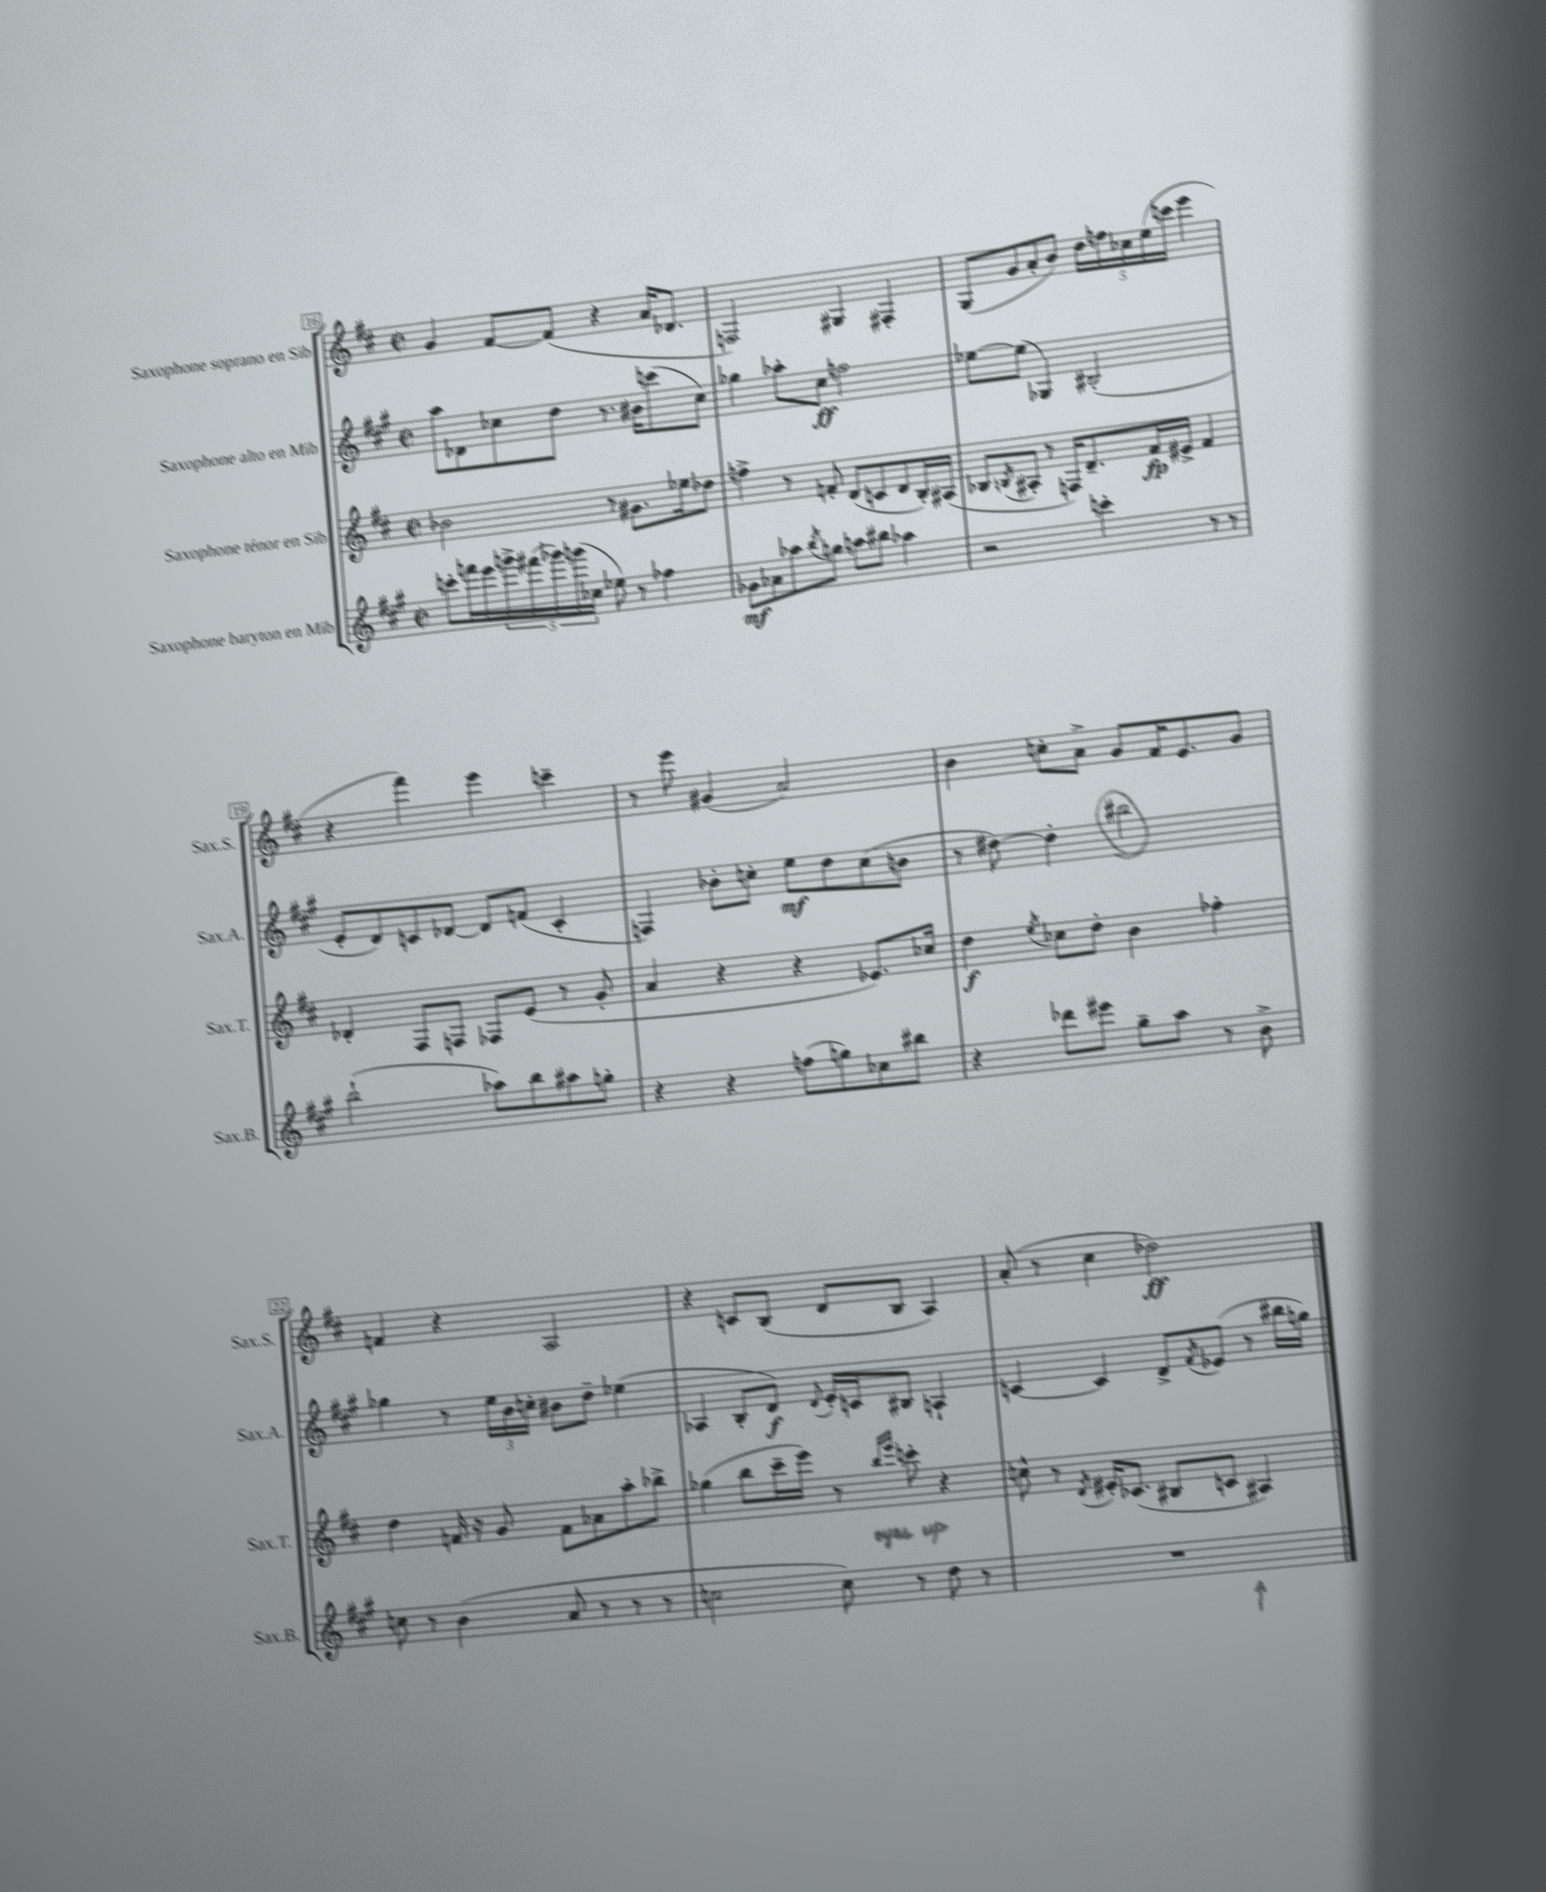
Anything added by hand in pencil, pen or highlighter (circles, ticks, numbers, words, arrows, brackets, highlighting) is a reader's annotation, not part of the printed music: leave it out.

**kern	**dynam	**kern	**dynam	**kern	**dynam	**kern	**dynam
*part4	*part4	*part3	*part3	*part2	*part2	*part1	*part1
*staff4	*staff4	*staff3	*staff3	*staff2	*staff2	*staff1	*staff1
*I"Saxophone baryton en Mib	*	*I"Saxophone ténor en Sib	*	*I"Saxophone alto en Mib	*	*I"Saxophone soprano en Sib	*
*I'Sax.B.	*	*I'Sax.T.	*	*I'Sax.A.	*	*I'Sax.S.	*
*clefG2	*	*clefG2	*	*clefG2	*	*clefG2	*
*k[f#c#g#]	*	*k[f#c#]	*	*k[f#c#g#]	*	*k[f#c#]	*
*M2/2	*	*M2/2	*	*M2/2	*	*M2/2	*
*met(c|)	*	*met(c|)	*	*met(c|)	*	*met(c|)	*
=16	=16	=16	=16	=16	=16	=16	=16
8cccn'\L	.	2b-X\	.	8aa\L	.	4g/	.
16fffn\L	.	.	.	8d-X\	.	.	.
16eee\	.	.	.	.	.	.	.
20gggn^\	.	.	.	8cc-X\	.	[8f#/L	.
(20fff#X\	.	.	.	.	.	.	.
20ggg-X\)	.	.	.	.	.	.	.
.	.	.	.	8dd\J	.	(8f#/J]	.
(20gggn\	.	.	.	.	.	.	.
20cc-X\JJ	.	.	.	.	.	.	.
8ee-X\)	.	8r	.	8.r	.	4r	.
8r	.	8.g#X\L	.	.	.	.	.
.	.	.	.	16b#X\KL	.	.	.
4ff-X\	.	.	.	(8cccn\	.	16a/KL	.
.	.	16ee-X\k	.	.	.	8.d-X/J	.
.	.	8dd-X\J	.	8cc-\J)	.	.	.
=17	=17	=17	=17	=17	=17	=17	=17
8g-X\L	mf	4ffn^\	.	4gg-X\	.	2Fn/)	.
8a-X\	.	.	.	.	.	.	.
8aa-X\	.	8r	.	8aa-X'\L	.	.	.
8qbb/	.	.	.	.	.	.	.
8ggn\J	.	8fn'/	.	8cc#\J	ff	.	.
8aan\L	.	(8d/L	.	2ffn\	.	4G#X/	.
8bb#X\J	.	8cn/	.	.	.	.	.
4aa-X\	.	8d/	.	.	.	4F#X'/	.
.	.	16B'/L)	.	.	.	.	.
.	.	(16A#X/JJ	.	.	.	.	.
=18	=18	=18	=18	=18	=18	=18	=18
2r	.	8B-X/L	.	[8ee-X\L	.	(8G/L	.
.	.	8qBn/	.	.	.	.	.
.	.	8A#X'/J	.	(8ee-\J]	.	8g/	.
.	.	8r	.	4G-X/)	.	8a'/	.
.	.	16Fn/KL)	.	.	.	8b/J)	.
.	.	8.d~/	.	.	.	.	.
4cccn'\	.	.	.	(2B#X'/	.	20dd\LL	.
.	.	.	.	.	.	20ffn\	.
.	.	.	.	.	.	20cc-X\	.
.	.	16f#/L	fp	.	.	.	.
.	.	.	.	.	.	(20ee\	.
.	.	16e#X^/JJ	.	.	.	.	.
.	.	.	.	.	.	20cccn\JJ	.
8r	.	4f#/	.	.	.	4eee\	.
8r	.	.	.	.	.	.	.
!!LO:LB:g=z
=19	=19	=19	=19	=19	=19	=19	=19
(2bb`\	.	4d-X'/	.	8e'/L	.	4r	.
.	.	.	.	8d/)	.	.	.
.	.	8F#/L	.	8cn/	.	4fff#\)	.
.	.	8Fn/J	.	[8d-X/J	.	.	.
8aa-X\L)	.	8F-X/L	.	8d-/L]	.	4eee\	.
8bb\	.	(8e/J	.	(8fn/J	.	.	.
8aa#X\	.	8r	.	4c'/	.	4cccn~\	.
8ggn'\J	.	8g'/	.	.	.	.	.
=20	=20	=20	=20	=20	=20	=20	=20
4r	.	4a/	.	4Fn/)	.	8r	.
.	.	.	.	.	.	8eee\	.
4r	.	4r	.	8b-X'\L	.	(4g#X/	.
.	.	.	.	8ccn'\J	.	.	.
(8ffn\L	.	4r	.	8ee\L	mf	2a/)	.
8ggn\)	.	.	.	8dd\	.	.	.
8cc-X\	.	8.e-X/L)	.	(8cc\	.	.	.
8bb#X\J	.	.	.	8bn\J	.	.	.
.	.	16cc-X/Jk	.	.	.	.	.
=21	=21	=21	=21	=21	=21	=21	=21
4r	.	4dd\	f	8r	.	4b\	.
.	.	.	.	[8dd#X\)	.	.	.
.	.	8qee/	.	.	.	.	.
8ddd-X\L	.	8cc-X\L	.	4dd#'\]	.	8ccn'\L	.
8eee#X\J	.	8dd'\J	.	.	.	8a^\J	.
8gg#~\L	.	4b\	.	2bb#X\	.	8g/L	.
8aa\J	.	.	.	.	.	16f#/K	.
.	.	.	.	.	.	8.e/	.
8r	.	4ff-X'\	.	.	.	.	.
8b^\	.	.	.	.	.	8g/J	.
!!LO:LB:g=z
=22	=22	=22	=22	=22	=22	=22	=22
8ccn\	.	4dd\	.	4gg-X\	.	4fn/	.
8r	.	.	.	.	.	.	.
(4b\	.	16fn/	.	8r	.	4r	.
.	.	16r	.	.	.	.	.
.	.	8g/	.	24ee\LL	.	.	.
.	.	.	.	24b\	.	.	.
.	.	.	.	24ccn'\JJ	.	.	.
8a/	.	8f\L	.	8b#X\L	.	2A/	.
8r	.	8a-X\	.	8dd~\J	.	.	.
8r	.	8aa'\	.	(4ee-X\	.	.	.
8r	.	8bb-X^\J	.	.	.	.	.
=23	=23	=23	=23	=23	=23	=23	=23
2ccn\	.	(4gg-X\	.	4A-X/	.	4r	.
.	.	8bb\L	.	8B'/L	.	8cn/L	.
.	.	16ccc#~\L	.	8d/J)	f	(8B/J	.
.	.	16eee\JJ)	.	.	.	.	.
.	.	.	.	8qqd/	.	.	.
8cc\)	.	8r	.	16e'/LL	.	8d/L	.
.	.	.	.	16cn/J	.	.	.
.	.	16qqbb/LL	.	.	.	.	.
.	.	16qqeee/JJ	.	.	.	.	.
8r	.	8cccn'\	.	8B#X/J	.	8B/J	.
8dd\	.	4r	.	4An`/	.	4A/)	.
8r	.	.	.	.	.	.	.
=24	=24	=24	=24	=24	=24	=24	=24
1r	.	8ccn^^\	.	[4cn/	.	(8a'/	.
.	.	8r	.	.	.	8r	.
.	.	8qd/	.	.	.	.	.
.	.	16e#X'/KL	.	4c/]	.	4cc#\	.
.	.	(8.c-X/J	.	.	.	.	.
.	.	8B#X/L	.	8d^/L	.	2dd-X\)	ff
.	.	.	.	8qf#/	.	.	.
.	.	8cn/J	.	(8e-X/J	.	.	.
.	.	4A#X/)	.	8r	.	.	.
.	.	.	.	16bb#X\LL	.	.	.
.	.	.	.	16ggn\JJ)	.	.	.
==	==	==	==	==	==	==	==
*-	*-	*-	*-	*-	*-	*-	*-
